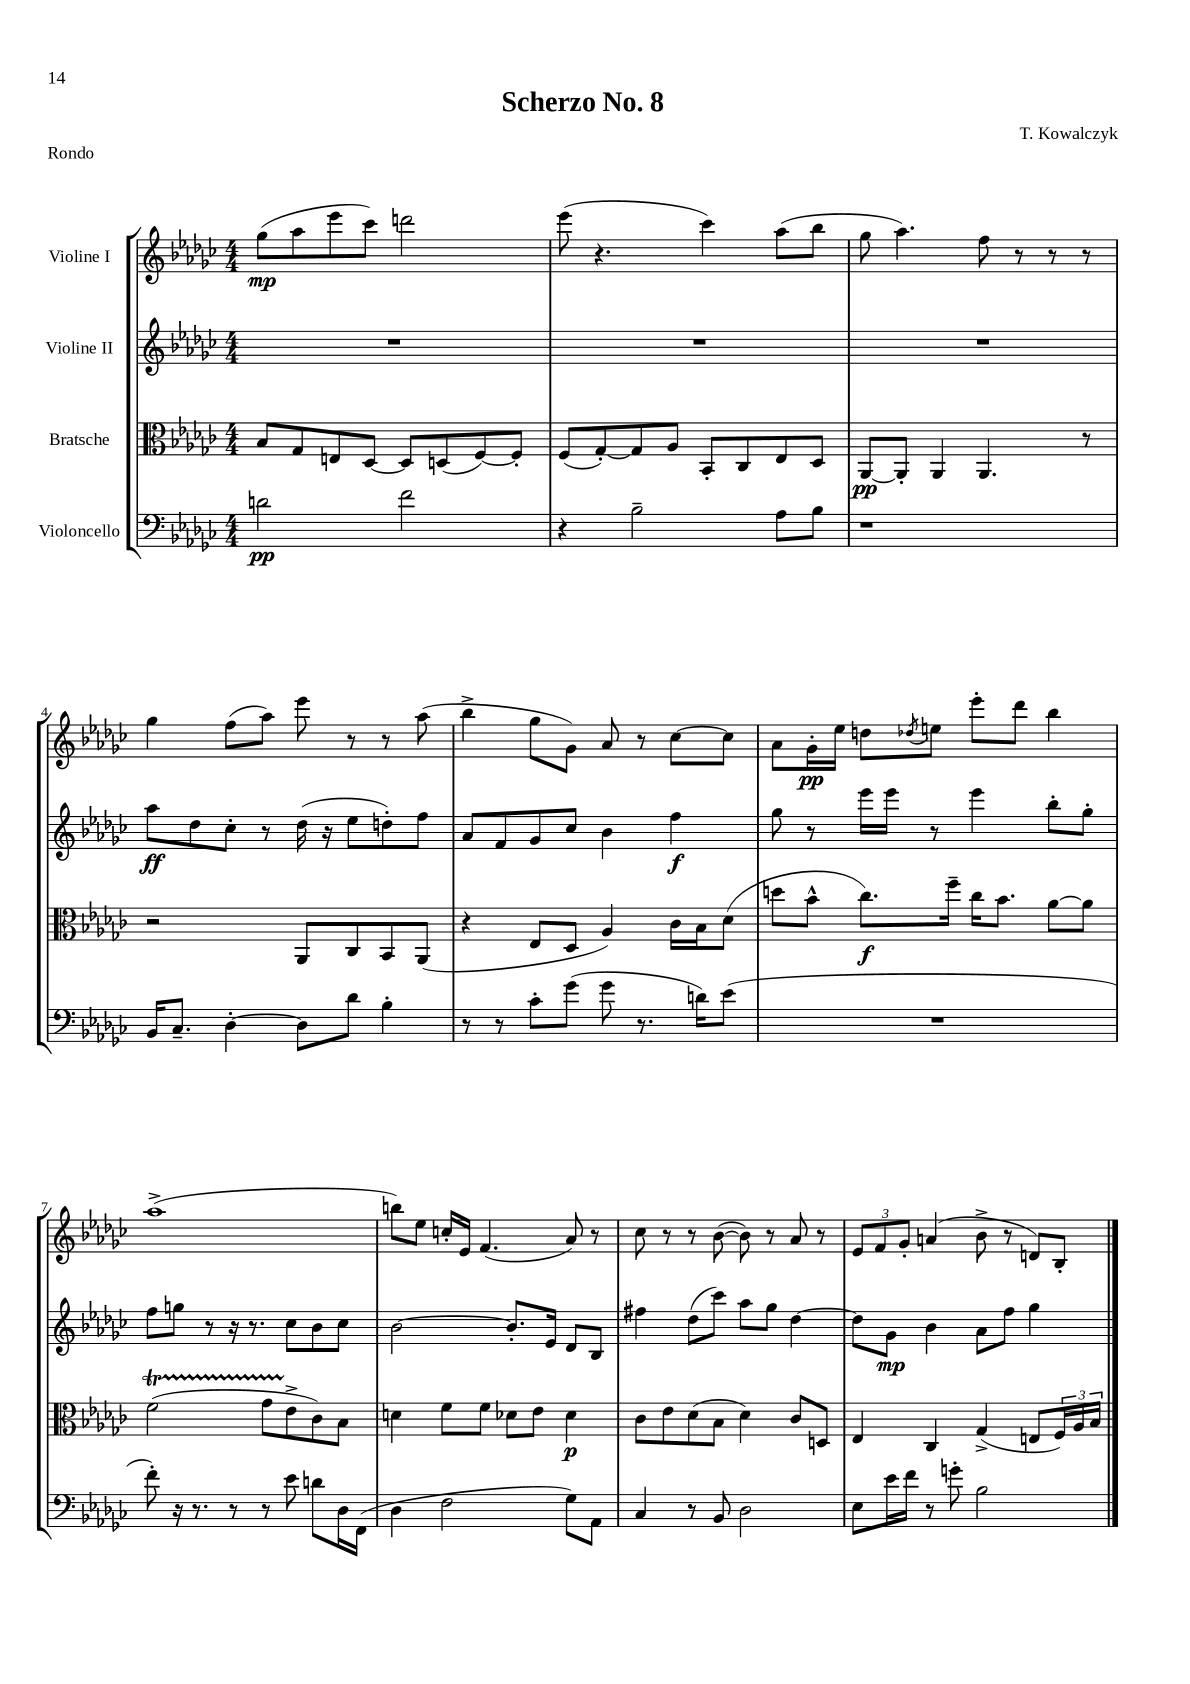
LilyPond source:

\header { title = "Scherzo No. 8" composer = "T. Kowalczyk" piece = "Rondo" }
<<
\new StaffGroup <<
\new Staff = "s0" \with { instrumentName = "Violine I" } {
    \clef treble \key ges \major \numericTimeSignature \time 4/4
    ges''8\mp( aes''8 ees'''8 ces'''8) d'''2 |
    ees'''8( r4. ces'''4) aes''8( bes''8 |
    ges''8 aes''4.) f''8 r8 r8 r8 |
    ges''4 f''8( aes''8) ees'''8 r8 r8 aes''8( |
    bes''4-> ges''8 ges'8) aes'8 r8 ces''8~ ces''8 |
    aes'8 ges'16-.\pp ees''16 d''8 \acciaccatura { des''8 } e''8 ees'''8-. des'''8 bes''4 |
    aes''1->( |
    b''8) ees''8 c''16-. ees'16 f'4.( aes'8) r8 |
    ces''8 r8 r8 bes'8~( bes'8) r8 aes'8 r8 |
    \tuplet 3/2 { ees'8 f'8 ges'8-. } a'4( bes'8-> r8 d'8) bes8-. \bar "|." |
}
\new Staff = "s1" \with { instrumentName = "Violine II" } {
    \clef treble \key ges \major \numericTimeSignature \time 4/4
    R1 |
    R1 |
    R1 |
    aes''8\ff des''8 ces''8-. r8 des''16( r16 ees''8 d''8-.) f''8 |
    aes'8 f'8 ges'8 ces''8 bes'4 f''4\f |
    ges''8 r8 ees'''16 ees'''16 r8 ees'''4 bes''8-. ges''8-. |
    f''8 g''8 r8 r16 r8. ces''8 bes'8 ces''8 |
    bes'2~ bes'8.-. ees'16 des'8 bes8 |
    fis''4 des''8( ces'''8) aes''8 ges''8 des''4~ |
    des''8 ges'8\mp bes'4 aes'8 f''8 ges''4 \bar "|." |
}
\new Staff = "s2" \with { instrumentName = "Bratsche" } {
    \clef alto \key ges \major \numericTimeSignature \time 4/4
    bes8 ges8 e8 des8~ des8 d8( f8~) f8-. |
    f8( ges8~-.) ges8 aes8 bes,8-. ces8 ees8 des8 |
    aes,8~\pp aes,8-. aes,4 aes,4. r8 |
    r2 aes,8 ces8 bes,8 aes,8( |
    r4 ees8 des8 aes4) ces'16 bes16 des'8( |
    d''8 bes'8-^ ces''8.\f) f''16-- ces''16 bes'8. aes'8~ aes'8 |
    f'2\startTrillSpan( ges'8 ees'8->\stopTrillSpan ces'8) bes8 |
    d'4 f'8 f'8 des'8 ees'8 des'4\p |
    ces'8 ees'8 des'8( bes8 des'4) ces'8 d8 |
    ees4 ces4 ges4->( e8 \tuplet 3/2 { f16) aes16 bes16 } \bar "|." |
}
\new Staff = "s3" \with { instrumentName = "Violoncello" } {
    \clef bass \key ges \major \numericTimeSignature \time 4/4
    d'2\pp f'2 |
    r4 bes2-- aes8 bes8 |
    r1 |
    bes,16 ces8.-- des4~-. des8 des'8 bes4-. |
    r8 r8 ces'8-. ges'8( ges'8 r8. d'16) ees'8( |
    R1 |
    f'8-.) r16 r8. r8 r8 ees'8 d'8 des16 f,16( |
    des4 f2 ges8) aes,8 |
    ces4 r8 bes,8 des2 |
    ees8 ees'16 f'16 r8 g'8-. bes2 \bar "|." |
}
>>
>>
